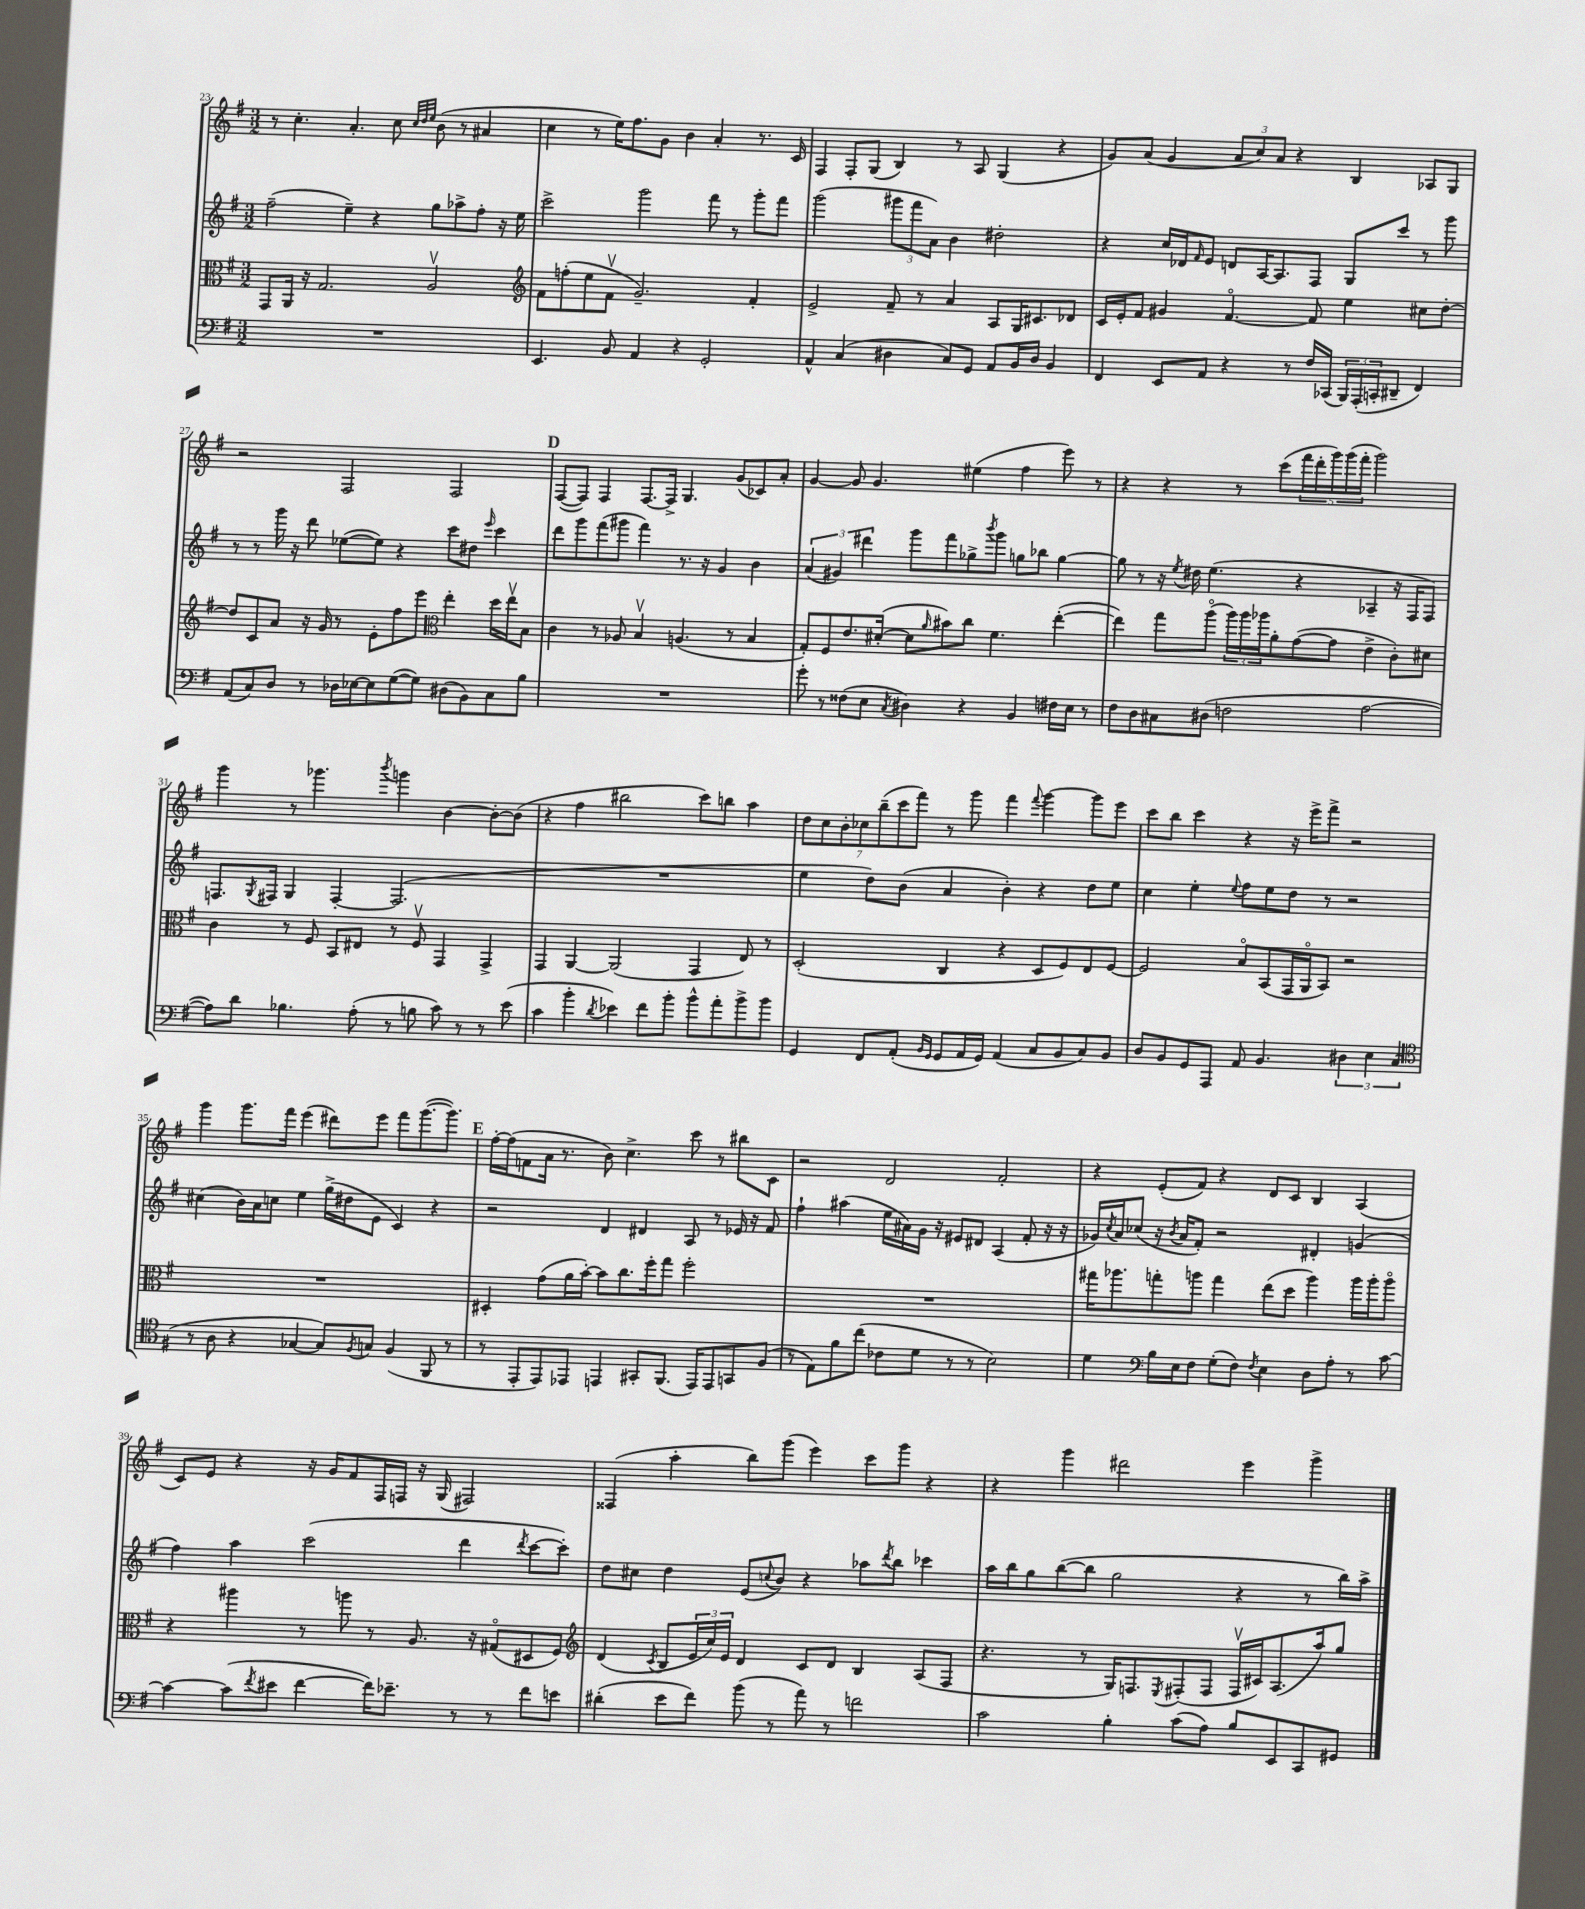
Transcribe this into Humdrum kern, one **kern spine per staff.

**kern	**kern	**kern	**kern
*staff4	*staff3	*staff2	*staff1
*clefF4	*clefC3	*clefG2	*clefG2
*k[f#]	*k[f#]	*k[f#]	*k[f#]
*M3/2	*M3/2	*M3/2	*M3/2
1.r	8GG	(2ff#~	8r
.	16AA	.	4.cc'
.	16r	.	.
.	2.G	.	.
.	.	4ee~)	4.a'
.	.	4r	.
.	.	.	8cc
.	.	.	32qqcc
.	.	.	32qqdd
.	.	.	32qqee
.	2Av	8gg	(8b
.	.	8aa-^	8r
.	.	8ff#'	4a#
.	.	16r	.
.	.	16ee	.
=	=	=	=
*	*clefG2	*	*
4.EE	8f#	2ccc^	4cc
.	(8ff'	.	.
.	8ee	.	8r
8BB	8f#v	.	16ee)
.	.	.	8.ff#
4AA	2.g~)	2ggg	.
.	.	.	8g
4r	.	.	4b
2GG'	.	8fff#	4a'
.	.	8r	.
.	4f#'	8ggg'	8.r
.	.	8fff#	.
.	.	.	16c
=	=	=	=
4AA^^	2e^	(2ggg	4F#
(4C	.	.	8F#'
.	.	.	(8G
4D#	8f#~	12ggg#	4B)
.	.	12fff#	.
.	8r	.	.
.	.	12a)	.
8C)	4a	4b	8r
8GG	.	.	8A
8AA	8A	2dd#'	(4G
16BB	16G	.	.
16D#	8.c#	.	.
4BB	.	.	4r
.	8d-	.	.
=	=	=	=
4FF#	16c	4r	8g)
.	16e'	.	.
.	8f#	.	(8a
8EE	4g#	16cc	4g
.	.	16d-	.
.	.	16qqf#	.
8AA	.	8e	.
4r	[4.f#o	8d	12a
.	.	.	12cc)
.	.	[16A	.
.	.	.	12a
.	.	8.A]	.
8r	.	.	4r
16F#	8f#]	8F#	.
(16CC-	.	.	.
24BBB)	4ee	8G	4B
(24AAA'	.	.	.
24CC'	.	.	.
8DD#~	.	8ccc	.
4FF#)	8cc#	8r	8A-
.	[8dd'	8ggg	8G
=	=	=	=
(8AA	8dd]	8r	2r
8C)	8c	8r	.
8D	8a	16ggg	.
.	.	16r	.
8r	16r	8ddd	.
.	16g	.	.
16D-	8r	([8ee-	2F#
[16E-	.	.	.
8E-]	8e'	8ee-])	.
([8G	8ff#	4r	.
8G])	8eee	.	.
*	*clefC3	*	*
(8D#	4ee'	8ccc	2F#
8BB)	.	8dd#	.
.	.	16qqeee	.
8C	16dd	4ccc	.
.	16eev	.	.
8B	8B	.	.
=	=	=	=
1.r	4c	8ddd	([8F#
.	.	8ggg	8F#])
.	8r	(8fff#	4F#
.	8A-	8ggg#	.
.	4Bv	4fff#)	[8.F#
.	.	.	16F#^]
.	(4.A	8.r	4.G
.	.	16r	.
.	.	4g	.
.	8r	.	(8g
.	4B	4b	8c-)
.	.	.	8a'
=	=	=	=
8g'	8G')	(6a	[4g
8r	8F#	.	.
.	.	6g#)	.
(8F##	8.e	.	8g]
.	.	6ddd#	.
8E	.	.	4.g
.	([16d#'	.	.
8qC	.	.	.
4D#)	8d#]	8ggg	.
.	16qqa	.	.
.	8b#)	8fff#	.
4r	8cc	8gg-^	(4ee#
.	.	8qbbb	.
.	4.f#	8ggg	.
4BB	.	8gg	4ff#
.	.	8bb-	.
16F#	([4ee'	[4gg	8eee)
16E	.	.	.
8r	.	.	8r
=	=	=	=
8F#	4ee])	8gg]	4r
8D	.	8r	.
8C#	8gg	16r	4r
.	.	8qee	.
.	.	16dd#	.
(8D#	(8aao	(4.ee	.
2F	24aa)	.	8r
.	24aa	.	.
.	24aa-	.	.
.	8a'	.	(8ccc
.	([8g	4r	20fff#
.	.	.	20ddd'
.	.	.	20ggg)
.	8g]	.	.
.	.	.	(20ggg
.	.	.	20fff#'
[2A	4e^	4A-~	2ggg)
.	8c')	16r	.
.	.	16F#	.
.	8d#	8F#)	.
=	=	=	=
8A])	4c	8.F	4ggg
8d	.	.	.
.	.	8qG	.
.	.	16F#	.
4.B-	8r	4G	8r
.	8F#	.	4.ggg-
.	8BB	[4F#'	.
(8A'	8E#	.	.
.	.	.	8qbbb
8r	8r	(2.F#]	4ggg
8B	8F#v	.	.
8c)	4GG	.	[4b
8r	.	.	.
8r	4GG^	.	8b'_
(8e	.	.	(8b]
=	=	=	=
4c	4GG	1.r	4r
4b'	[4AA	.	4ff#
8qd	.	.	.
4e-)	(2AA]	.	2bb#
8f#	.	.	.
8b'	.	.	.
8b^^	4GG	.	8ccc)
8a'	.	.	8bb
8b^	8E)	.	4aa
8b	8r	.	.
=	=	=	=
4GG	(2D'	4ee	14dd
.	.	.	14cc
.	.	.	14b'
.	.	.	14cc-
8FF#	.	8dd)	.
.	.	.	(14bb~
.	.	.	14ccc
(8AA'	.	(8b	.
.	.	.	14fff#)
16qqBB	.	.	.
16qqGG	.	.	.
8GG	4C	4a	8r
16AA	.	.	8ggg
16GG)	.	.	.
(4AA	4r	4b')	4fff#
.	.	.	8qqfff#
8C	8D	4r	[4ggg
8BB	8F#)	.	.
8C)	8E	8dd	8ggg]
8BB	[8F#	8ee	8eee
=	=	=	=
8D	2F#]	4cc	8ccc
8BB	.	.	8bb
8GG	.	4ee'	4ccc
8AAA	.	.	.
.	.	8qqee	.
8AA	8Bo	8ff#	4r
4.BB	(8BB	8ee	.
.	16GG	8dd	16r
.	16AAo	.	16eee^
.	8BB)	8r	8fff#^
6D#	2r	2r	2r
6E	.	.	.
(6C	.	.	.
=	=	=	=
*clefC4	*	*	*
8r	1.r	(4cc#	4ggg
8A	.	.	.
4r	.	16b)	8.ggg
.	.	16a	.
.	.	8cc	.
.	.	.	16fff#
[4G-	.	4ee	(4eee
8G-])	.	(16gg^	8ddd#)
.	.	16dd#	.
8qF#	.	.	.
8G	.	8e	8eee
(4F#	.	4c)	8fff#
.	.	.	([8.ggg
8FF#	.	4r	.
.	.	.	8.ggg])
8r	.	.	.
=	=	=	=
8r	4D#'	2r	[16ff#'
.	.	.	(16ff#]
8EE'	.	.	8f
8EE)	(8g	.	16a
.	.	.	8.r
8EE-	16a	.	.
.	[16b')	.	.
4EE	8b]	4d	8b)
.	8.cc	.	4.cc^
8GG#'	.	4d#	.
.	16ff#'	.	.
(8.FF#	8gg	.	.
.	2ff#'	8A	8ccc
16EE)	.	.	.
8EE	.	8r	8r
8GG	.	16e-	8bb#
.	.	16r	.
(8F#	.	8f#	8c
=	=	=	=
8r	1.r	4ff#`	2r
8E)	.	.	.
8f#	.	(4aa#	.
(8cc	.	.	.
8c-	.	16ee	2d
.	.	16a#)	.
8d	.	16g	.
.	.	16r	.
8r	.	8e#	.
8r	.	8d#	.
2B)	.	(4A	2f#'
.	.	8f#'	.
.	.	16r	.
.	.	16r	.
=	=	=	=
4d	16gg#	16g-)	4r
.	.	8qcc	.
.	8.aa-	16a	.
.	.	(8cc-	.
*clefF4	*	*	*
16B	8gg'	16r	(8e'
.	.	8qb	.
16E	.	16a	.
8F#	8aa	8f#')	8f#)
(8G'	4gg	2r	4r
8F#)	.	.	.
8qF#	.	.	.
4E	(8ee	.	8d
.	8dd	.	8c
8D	4aa)	4d#'	4B
8A'	.	.	.
8r	16aa	(4g	(4A
.	16aa'	.	.
[8c	8aao	.	.
=	=	=	=
4c_	4r	4ff#)	8c)
.	.	.	8e
(8c]	4aa#	4aa	4r
8qf#	.	.	.
8e#	.	.	.
[4f#	8r	(2ccc	16r
.	.	.	16g
.	8aa	.	8f#
16f#])	8r	.	16F#
8.e-~	.	.	16F
.	8.A	.	16r
.	.	.	(16G
8r	.	4ddd	2F#)
.	16r	.	.
8r	(8G#o	.	.
.	.	8qddd	.
8f#	8D#	[8ccc	.
8e	8F#)	8ccc'])	.
=	=	=	=
*	*clefG2	*	*
(4d#'	(4d	8dd	(4F##
.	.	8cc#	.
.	8qc	.	.
8e	8B	4dd	4aa'
8f#)	24e	.	.
.	24cc)	.	.
.	24e	.	.
(8b	4d	(8e	8bb)
.	.	8qqcc	.
8r	.	8b)	(8ggg
8a)	8c	4r	4eee)
8r	8d	.	.
2f	4B	8aa-	8ccc
.	.	8qddd	.
.	.	8bb	8ggg
.	(8A	4ccc-	4r
.	8F#	.	.
=	=	=	=
2c	4.r	16aa	4r
.	.	16bb	.
.	.	8gg	.
.	.	([8bb	4ggg
.	8r	8bb]	.
4B'	16G)	2gg	2ddd#
.	8.F	.	.
.	8qE	.	.
(8c	(8F#'	.	.
8A)	8F#	.	.
8B	16F#v	4r	4eee
.	16c#)	.	.
8EE	(8.A	.	.
8CC	.	8r	4ggg^
.	16aa)	.	.
8GG#	8gg	16bb)	.
.	.	16aa^	.
==	==	==	==
*-	*-	*-	*-
